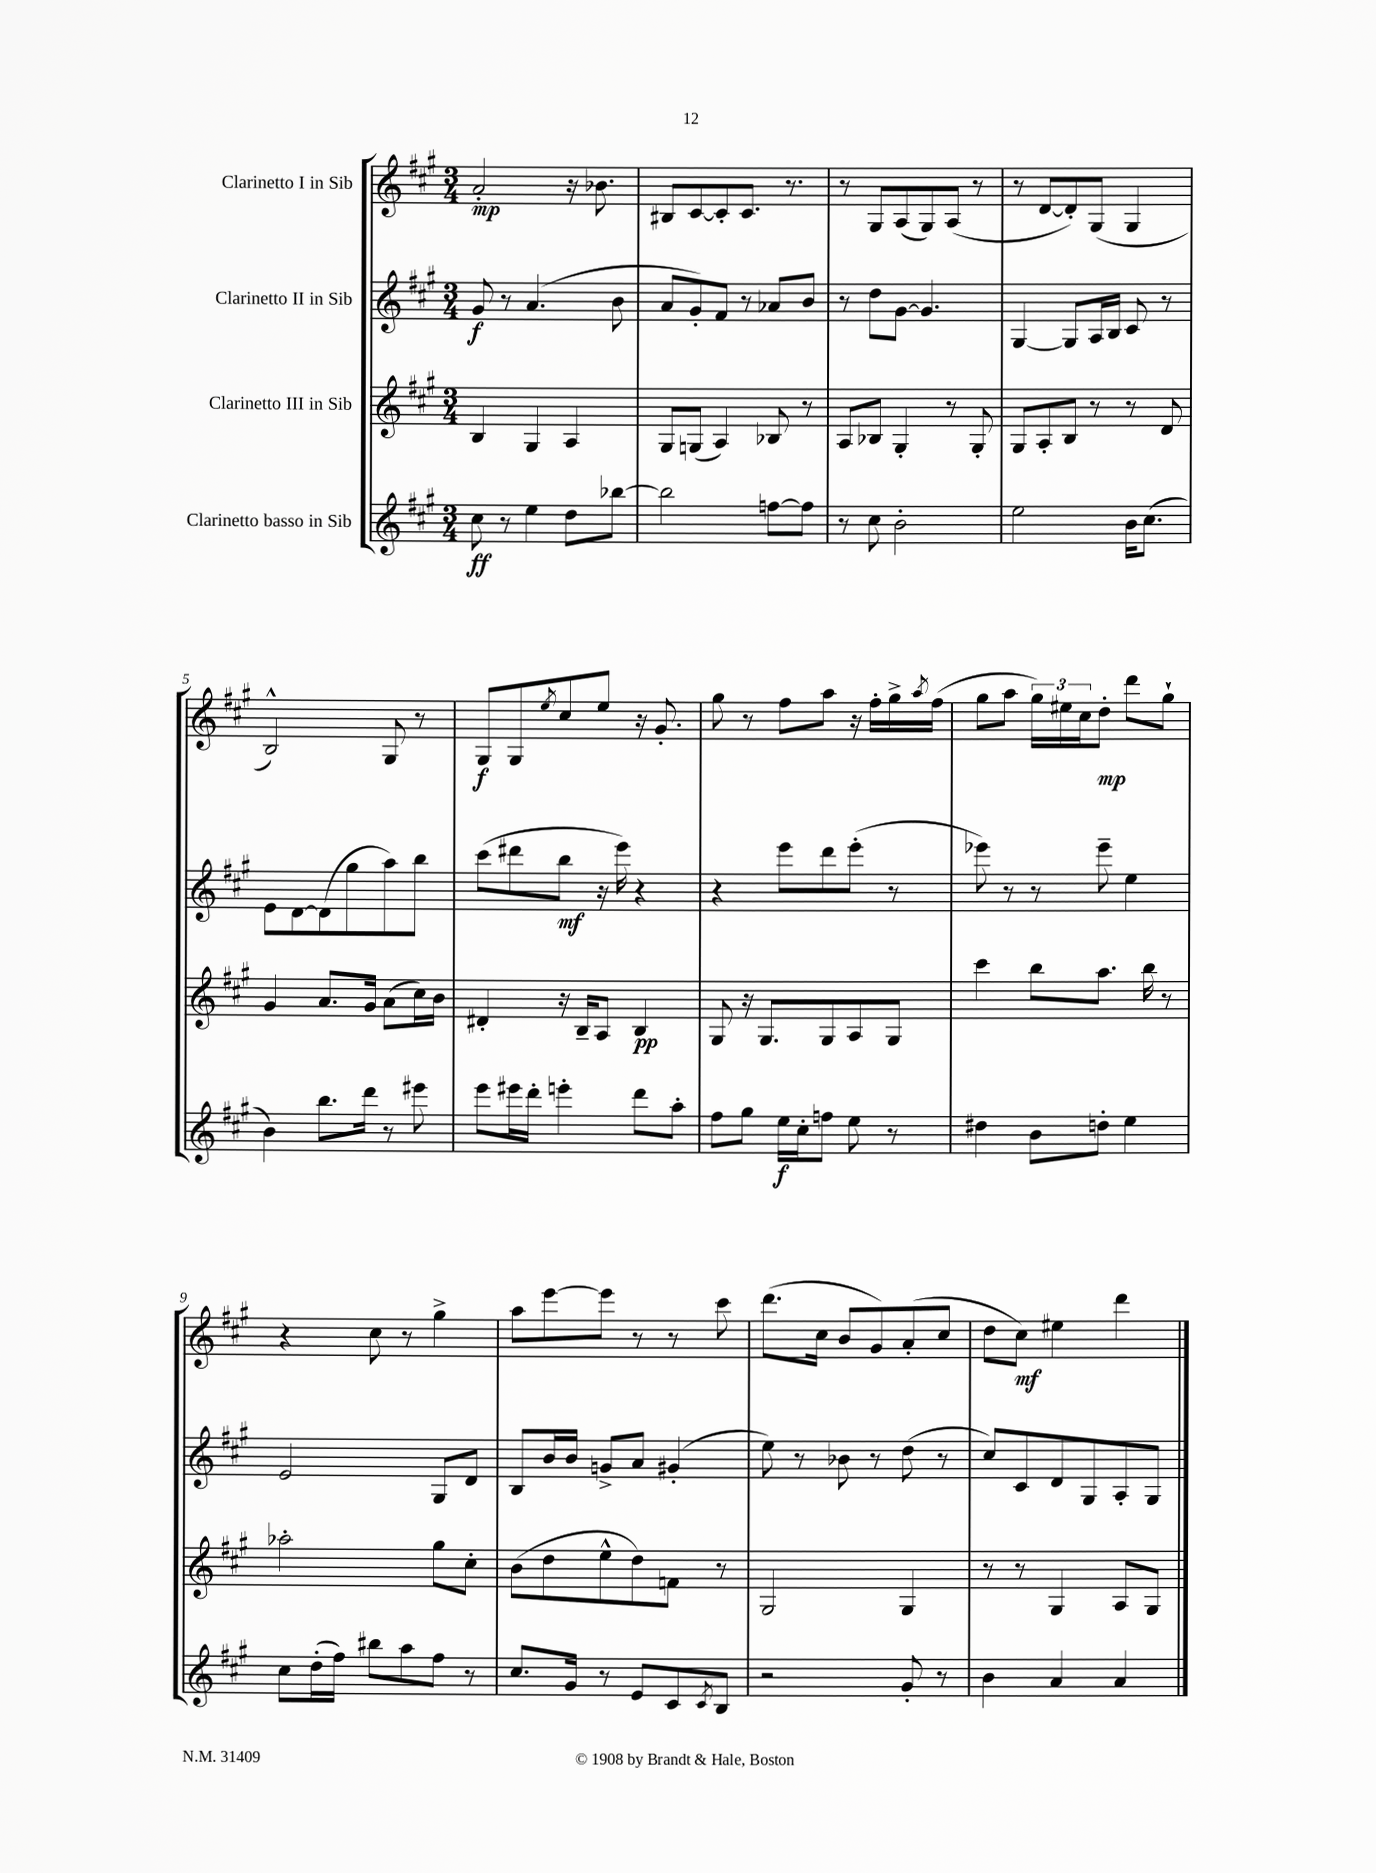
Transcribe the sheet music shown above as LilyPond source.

<<
\new StaffGroup <<
\new Staff = "s0" \with { instrumentName = "Clarinetto I in Sib" } {
    \clef treble \key a \major \numericTimeSignature \time 3/4
    a'2-.\mp r16 bes'8. |
    bis8 cis'8~ cis'8-. cis'8. r8. |
    r8 gis8 a8( gis8) a8( r8 |
    r8 d'8~ d'8-.) gis8( gis4 |
    b2-^) gis8 r8 |
    gis8\f gis8 \acciaccatura { e''8 } cis''8 e''8 r16 gis'8.-. |
    gis''8 r8 fis''8 a''8 r16 fis''16-. gis''16-> \acciaccatura { a''8 } fis''16( |
    gis''8 a''8 \tuplet 3/2 { gis''16) eis''16 cis''16 } d''8-.\mp d'''8 gis''8-! |
    r4 cis''8 r8 gis''4-> |
    a''8 e'''8~ e'''8 r8 r8 cis'''8 |
    d'''8.( cis''16 b'8 gis'8) a'8-.( cis''8 |
    d''8 cis''8\mf) eis''4 d'''4 \bar "|." |
}
\new Staff = "s1" \with { instrumentName = "Clarinetto II in Sib" } {
    \clef treble \key a \major \numericTimeSignature \time 3/4
    gis'8\f r8 a'4.( b'8 |
    a'8 gis'8-.) fis'8 r8 aes'8 b'8 |
    r8 d''8 gis'8~ gis'4. |
    gis4~ gis8 a16 b16 cis'8 r8 |
    e'8 d'8~ d'8( gis''8 a''8) b''8 |
    cis'''8( dis'''8 b''8\mf r16 e'''16) r4 |
    r4 e'''8 d'''8 e'''8-.( r8 |
    ees'''8) r8 r8 ees'''8-- e''4 |
    e'2 gis8 d'8 |
    b8 b'16 b'16 g'8-> a'8 gis'4-.( |
    e''8) r8 bes'8 r8 d''8( r8 |
    cis''8) cis'8 d'8 gis8 a8-. gis8 \bar "|." |
}
\new Staff = "s2" \with { instrumentName = "Clarinetto III in Sib" } {
    \clef treble \key a \major \numericTimeSignature \time 3/4
    b4 gis4 a4 |
    gis8 g8( a4) bes8 r8 |
    a8 bes8 gis4-. r8 gis8-. |
    gis8 a8-. b8 r8 r8 d'8 |
    gis'4 a'8. gis'16 a'8( cis''16) b'16 |
    dis'4-. r16 b16-- a8 b4\pp |
    gis8 r16 gis8. gis8 a8 gis8 |
    cis'''4 b''8 a''8. b''16 r8 |
    aes''2-. gis''8 cis''8-. |
    b'8( d''8 e''8-^ d''8) f'8 r8 |
    gis2 gis4 |
    r8 r8 gis4 a8 gis8 \bar "|." |
}
\new Staff = "s3" \with { instrumentName = "Clarinetto basso in Sib" } {
    \clef treble \key a \major \numericTimeSignature \time 3/4
    cis''8\ff r8 e''4 d''8 bes''8~ |
    bes''2 f''8~ f''8 |
    r8 cis''8 b'2-. |
    e''2 b'16 cis''8.( |
    b'4) b''8. d'''16 r8 eis'''8 |
    e'''8 eis'''16 d'''16-. e'''4-. d'''8 a''8-. |
    fis''8 gis''8 e''16\f cis''16-. f''8 e''8 r8 |
    dis''4 b'8 d''8-. e''4 |
    cis''8 d''16-.( fis''16) bis''8 a''8 fis''8 r8 |
    cis''8. gis'16 r8 e'8 cis'8 \acciaccatura { cis'8 } b8 |
    r2 gis'8-. r8 |
    b'4 a'4 a'4 \bar "|." |
}
>>
>>
